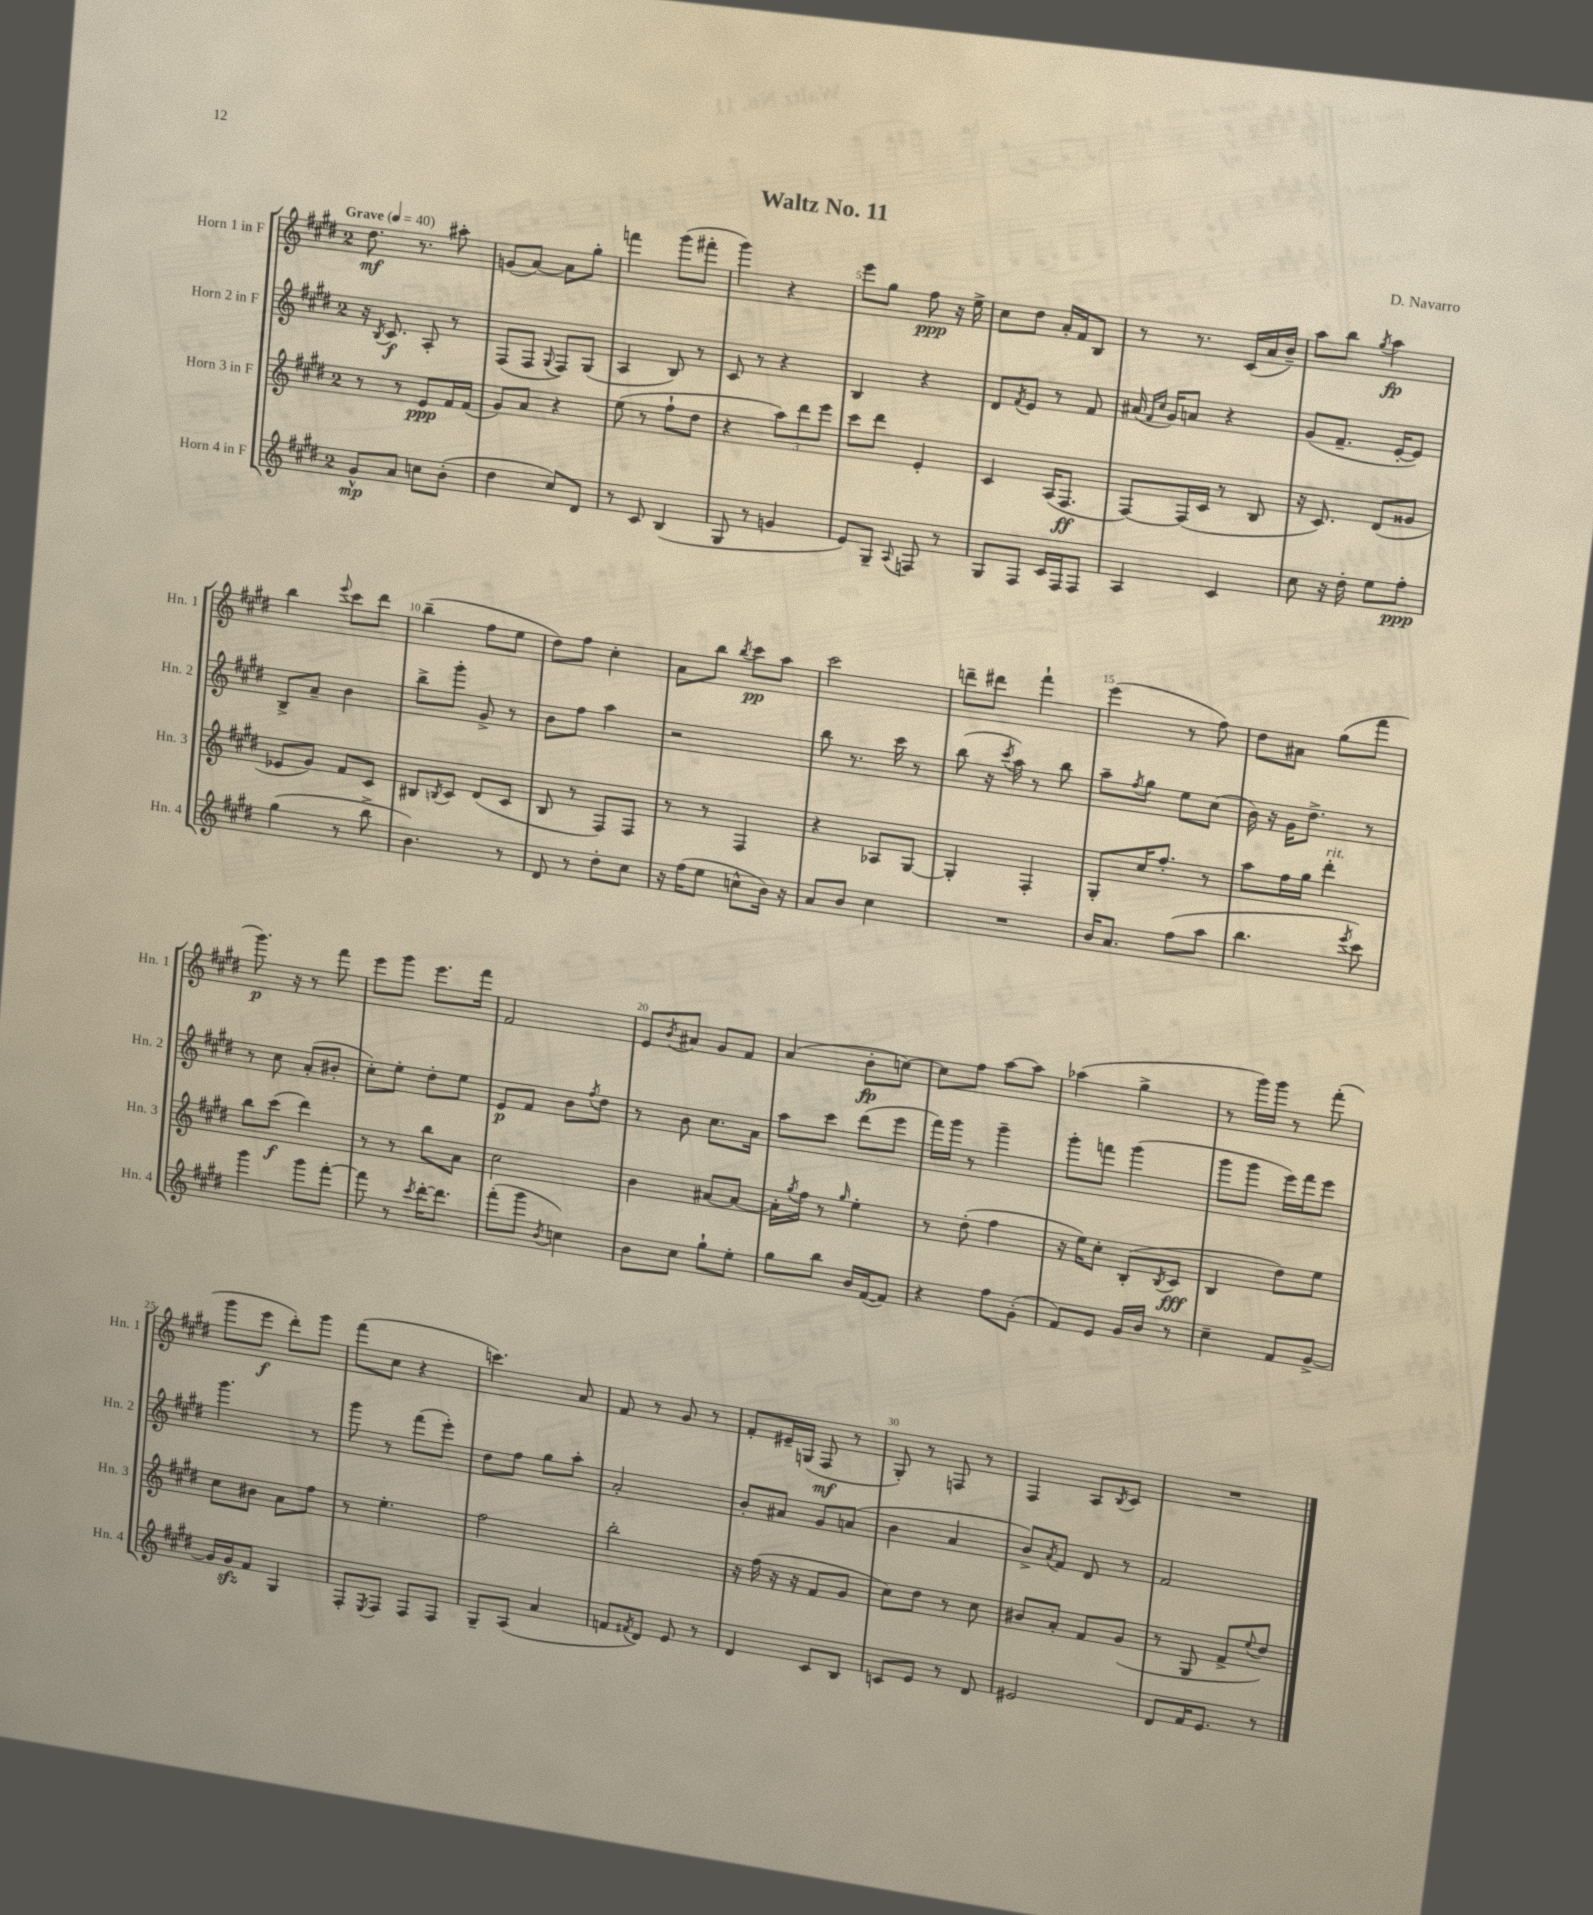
\header { title = "Waltz No. 11" composer = "D. Navarro" }
<<
\new StaffGroup <<
\new Staff = "s0" \with { instrumentName = "Horn 1 in F" shortInstrumentName = "Hn. 1" } {
    \clef treble \key e \major \once \override Staff.TimeSignature.style = #'single-digit \time 2/4 \tempo "Grave" 4 = 40
    dis''8.\mf r8. ais''8-. |
    g'8( a'8~) a'8 gis''8-. |
    f'''4 gis'''8( fis'''8-. |
    gis'''4) r4 |
    e'''8 gis''8 fis''8\ppp r16 e''16-> |
    cis''8 dis''8 a'16-. fis'16 b8 |
    r8 r8. cis'16( a'16 b'16--) |
    a''8 b''8 \acciaccatura { gis''8 } a''4\fp |
    b''4 \appoggiatura { e'''8 } cis'''8 dis'''8 |
    b''4--( fis''8 e''8 |
    dis''8) fis''8 cis''4-. |
    a'8 b''8 \acciaccatura { b''8 } cis'''8\pp a''8 |
    cis'''2 |
    d'''8-- dis'''8 fis'''4-! |
    e'''4( r8 fis''8) |
    dis''8 ais'8 gis''8( fis'''8 |
    gis'''8.\p) r16 r8 fis'''8 |
    e'''8 gis'''8 e'''8. fis'''16 |
    fis'2 |
    e'8 \acciaccatura { b'8 } ais'8 gis'8 fis'8 |
    a'4( b'8-.\fp c''8~) |
    c''8 fis''8 a''8~ a''8 |
    aes''4( gis''4-> |
    r8 gis'''16) gis'''16 r8 fis'''8-.( |
    gis'''8 e'''8\f dis'''8-.) gis'''8 |
    fis'''8( cis''8 r4 |
    c'''4.) a'8 |
    fis'8 r8 gis'8 r8 |
    fis'8-. eis'16-- g16( fis8\mf r8 |
    gis8-.) r8 f8 r8 |
    fis4 a8 \acciaccatura { b8 } cis'8 |
    R2 \bar "|." |
}
\new Staff = "s1" \with { instrumentName = "Horn 2 in F" shortInstrumentName = "Hn. 2" } {
    \clef treble \key e \major \once \override Staff.TimeSignature.style = #'single-digit \time 2/4
    r16 \acciaccatura { b8 } cis'8.\f a8-. r8 |
    fis8( fis8 \appoggiatura { gis8 } fis8) gis8( |
    a4 b8) r8 |
    cis'8 r8 r4 |
    b4 r4 |
    dis'8 \acciaccatura { fis'8 } e'8 r8 fis'8 |
    ais'16( \grace { fis'16 cis''16 } gis'16) a'8 r4 |
    gis'8( fis'8.-- e'16~-. e'8) |
    b8-> a'8-- b'4 |
    b''8-> gis'''8-. gis'8-> r8 |
    b'8 fis''8 a''4 |
    r2 |
    b''8 r8. cis'''16 r8 |
    b''8( r16 \acciaccatura { cis'''8 } a''16) r8 b''8 |
    a''8-- \acciaccatura { fis''8 } gis''8 e''8 cis''8( |
    b'16) r16 gis'16 dis''8.-> r8 |
    r8 cis''8 a'8-.( bis'8-. |
    cis''8-.) e''8-. dis''8-. e''8 |
    e'8\p fis'8 b'8 \acciaccatura { fis''8 } dis''8 |
    r8 b'8 cis''8. a'16 |
    a''8 cis'''8 dis'''8( e'''8 |
    fis'''16) gis'''16 r8 gis'''4-- |
    gis'''8-. f'''8 gis'''4( |
    gis'''8 gis'''8 e'''16) fis'''16 e'''8 |
    gis'''4. r8 |
    gis'''8 r8 fis'''8( e'''8-.) |
    dis''8 fis''8 gis''8 a''8-. |
    a'2-. |
    b'8-. ais'8 gis'8 a'8( |
    b'4 a'4 |
    b'8->) \acciaccatura { a'8 } fis'8 dis'8 r8 |
    fis'2 \bar "|." |
}
\new Staff = "s2" \with { instrumentName = "Horn 3 in F" shortInstrumentName = "Hn. 3" } {
    \clef treble \key e \major \once \override Staff.TimeSignature.style = #'single-digit \time 2/4
    r8 r8 e'8\ppp fis'16 fis'16( |
    gis'8) a'8 r4 |
    e''8( r8 fis''8-! dis''8 |
    r4 \tuplet 3/2 { a''8) dis'''8 e'''8 } |
    cis'''8 dis'''8 e'4-. |
    cis'4 a16( fis8.\ff |
    fis8~) fis16( cis'16 r8 b8 |
    r16 cis'8.) dis'8( gisis'8 |
    ees'8 gis'8) fis'8 cis'8 |
    bis8 \acciaccatura { b8 } cis'8 dis'8( cis'8 |
    b8 r8 fis8) fis8 |
    r8 r8 fis4 |
    r4 aes8 gis8~ |
    gis4-. fis4-. |
    gis8-. cis''16 fis''8.-. r8 |
    a''8 fis''16 gis''16 dis'''4-.^\markup { \italic "rit." } |
    b''8 cis'''8\f( dis'''4) |
    r8 r8 b''8 a'8 |
    cis''2 |
    b'4 ais'8~ ais'8~ |
    ais'16-. \acciaccatura { gis''8 } fis''16 r8 \grace { gis''16 } e''4-. |
    r8 dis''8-.( fis''4 |
    r16 e''16) cis''8-. b8-.( \acciaccatura { b8 } cis'8\fff |
    b4 dis''8) e''8 |
    cis''8 bis'8 a'8 fis''8 |
    r8 e''4.-. |
    fis''2 |
    b''2-. |
    r16 fis''16( r16 r16 fis'8 gis'8 |
    cis''8) dis''8 r8 cis''8 |
    bis'8 a'8-. fis'8 gis'8( |
    r8 gis8 fis'8-> \appoggiatura { e''8 } dis''8) \bar "|." |
}
\new Staff = "s3" \with { instrumentName = "Horn 4 in F" shortInstrumentName = "Hn. 4" } {
    \clef treble \key e \major \once \override Staff.TimeSignature.style = #'single-digit \time 2/4
    gis'8-^\mp a'8 c''8 b'8-.( |
    dis''4 cis''8) dis'8 |
    r8 cis'8 b4( |
    gis8 r8 g'4 |
    e'8) gis8-- \appoggiatura { a8 } f8 r8 |
    gis8 fis8 cis'16 fis16 fis8 |
    a4 cis'4 |
    cis''8 r16 dis''16-. e''8 fis''8-.\ppp |
    gis''4( r8 b''8-> |
    b'4.) r8 |
    dis'8 r8 dis''8-. cis''8 |
    r16 fis''16( e''8 c''8-^ b'16) r16 |
    a'8 b'8 cis''4 |
    R2 |
    b'16 a'8. fis''8( a''8 |
    b''4. \acciaccatura { e'''8 } cis'''8) |
    gis'''4 gis'''8 fis'''8~-. |
    fis'''8 r8 \acciaccatura { cis'''8 } dis'''16~-. dis'''8. |
    fis'''8-.( gis'''8 \acciaccatura { b'8 } c''4) |
    b'8 cis''8 gis''8-! e''8-. |
    gis''8 b''8 b'16 fis'16~( fis'8) |
    r4 fis''8 gis'8-.( |
    fis'8) e'8 gis'16 b'16 r8 |
    cis''4-- fis'8 gis'8~-> |
    gis'16 gis'16\sfz fis'8 gis4 |
    fis8-. \acciaccatura { e8 } fis8 fis8 fis8 |
    gis8-- a8( a'4 |
    f'8 \acciaccatura { fis'8 } dis'8) e'8 r8 |
    dis'4 cis'8 b8 |
    c'8 e'8 r8 dis'8 |
    eis'2 |
    dis'8 fis'16 e'8. r8 \bar "|." |
}
>>
>>
\layout { \context { \Score \override BarNumber.break-visibility = ##(#f #t #t) barNumberVisibility = #(every-nth-bar-number-visible 5) } }
